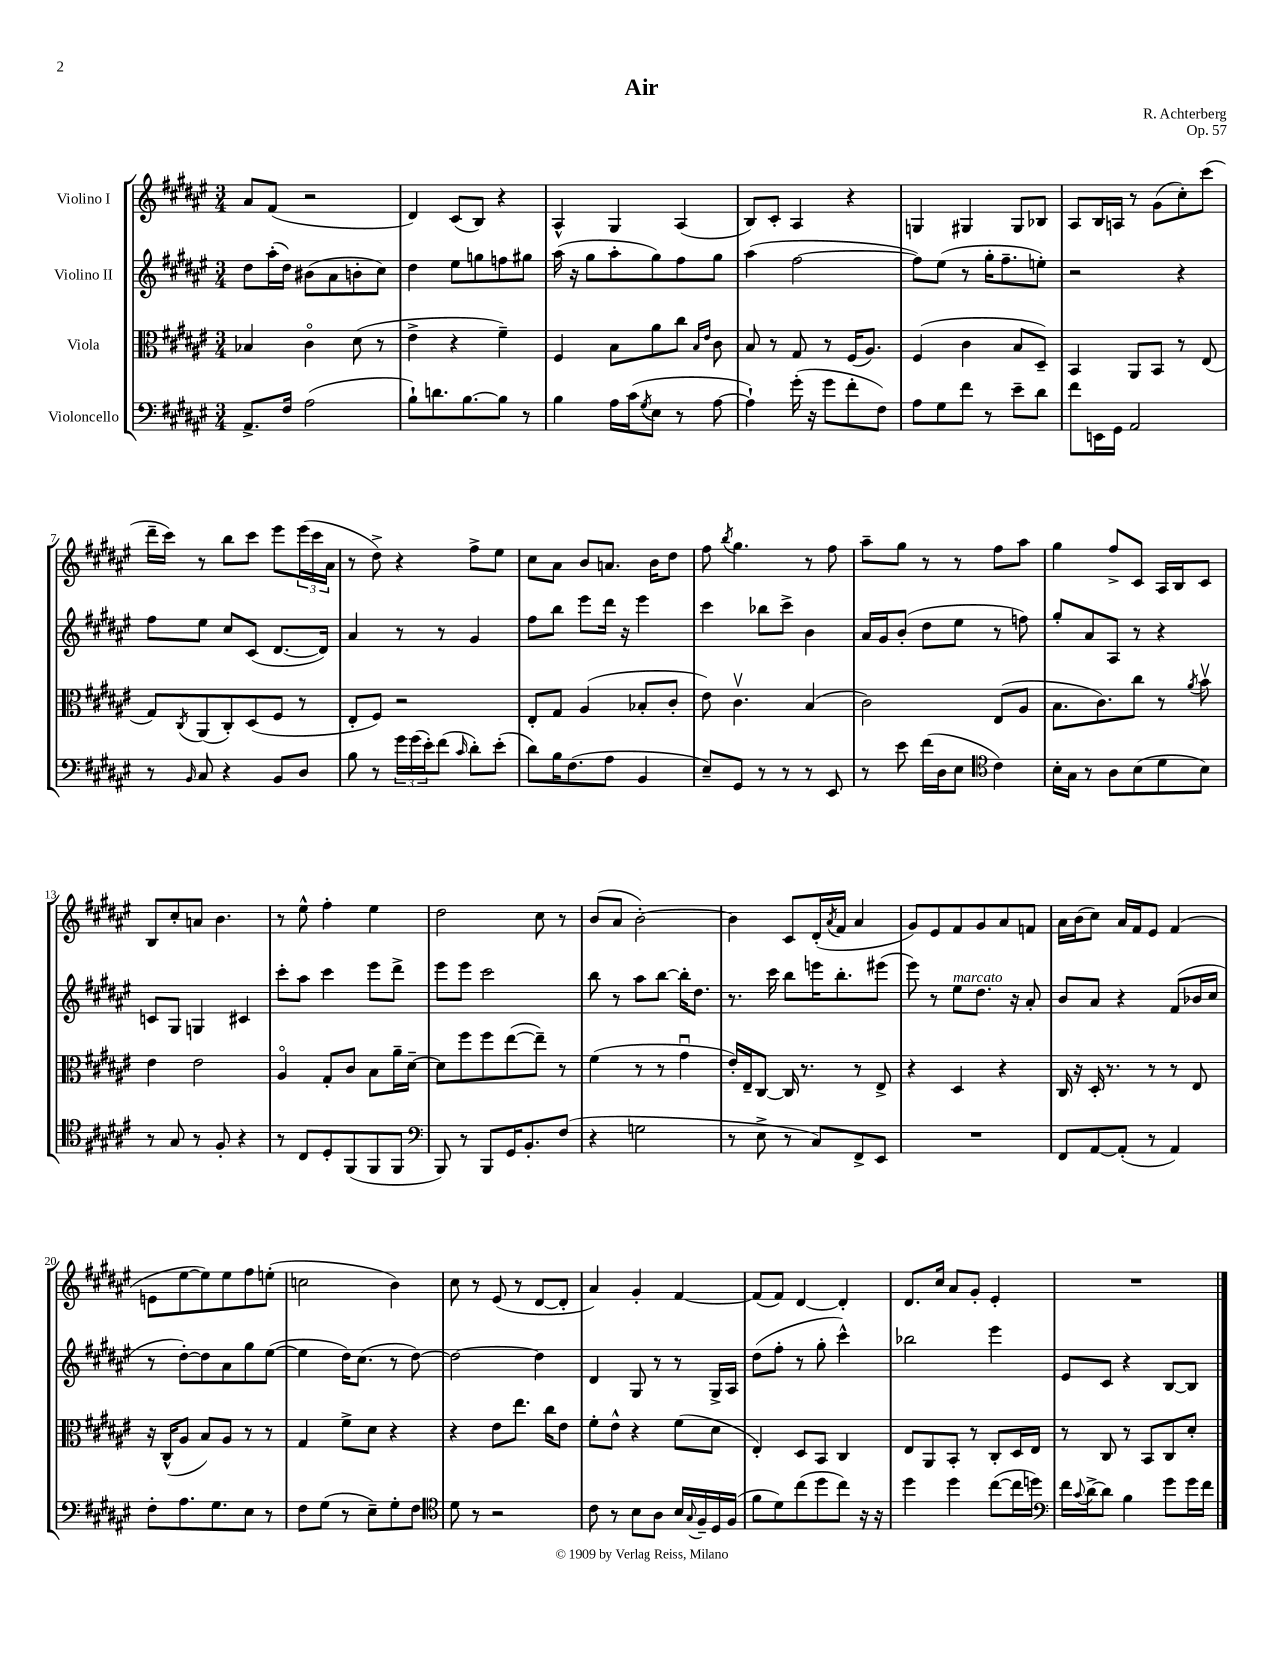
\header { title = "Air" composer = "R. Achterberg" opus = "Op. 57" }
<<
\new StaffGroup <<
\new Staff = "s0" \with { instrumentName = "Violino I" } {
    \clef treble \key fis \major \numericTimeSignature \time 3/4
    ais'8 fis'8( r2 |
    dis'4) cis'8( b8) r4 |
    ais4-^ gis4 ais4( |
    b8) cis'8-. ais4 r4 |
    g4 gis4 gis8 bes8 |
    ais8 b16 a16 r8 gis'8( cis''8-.) cis'''8( |
    dis'''16-- cis'''16) r8 b''8 cis'''8 eis'''8 \tuplet 3/2 { eis'''16( cis'''16 ais'16 } |
    r8 dis''8->) r4 fis''8-> eis''8 |
    cis''8 ais'8 b'8 a'8. b'16 dis''8 |
    fis''8 \acciaccatura { b''8 } gis''4. r8 fis''8 |
    ais''8-- gis''8 r8 r8 fis''8 ais''8 |
    gis''4 fis''8-> cis'8 ais16 b16 cis'8 |
    b8 cis''8-. a'8 b'4. |
    r8 eis''8-^ fis''4-. eis''4 |
    dis''2 cis''8 r8 |
    b'8( ais'8 b'2~-.) |
    b'4 cis'8 dis'16-.( \acciaccatura { ais'8 } fis'16 ais'4 |
    gis'8) eis'8 fis'8 gis'8 ais'8 f'8 |
    ais'16 b'16( cis''8) ais'16 fis'16 eis'8 fis'4( |
    e'8 eis''8~ eis''8) eis''8 fis''8 e''8-.( |
    c''2 b'4) |
    cis''8 r8 eis'8( r8 dis'8~ dis'8-. |
    ais'4) gis'4-. fis'4~ |
    fis'8( fis'8) dis'4~ dis'4-. |
    dis'8. cis''16 ais'8 gis'8-. eis'4-. |
    R2. \bar "|." |
}
\new Staff = "s1" \with { instrumentName = "Violino II" } {
    \clef treble \key fis \major \numericTimeSignature \time 3/4
    dis''8 ais''16-.( dis''16) bis'8( ais'8 b'8-. cis''8) |
    dis''4 eis''8 g''8 f''8 gis''8 |
    ais''16( r16 gis''8 ais''8-. gis''8) fis''8 gis''8 |
    ais''4( fis''2~ |
    fis''8) eis''8( r8 gis''16-. fis''8.-- e''8-.) |
    r2 r4 |
    fis''8 eis''8 cis''8 cis'8( dis'8.~ dis'16) |
    ais'4 r8 r8 gis'4 |
    fis''8 b''8 eis'''8 dis'''16 r16 eis'''4 |
    cis'''4 bes''8 cis'''8-> b'4 |
    ais'16 gis'16 b'8-.( dis''8 eis''8 r8 f''8) |
    gis''8-. ais'8 ais8 r8 r4 |
    c'8 gis8 g4 cis'4 |
    cis'''8-. ais''8 cis'''4 eis'''8 dis'''8-> |
    eis'''8 eis'''8 cis'''2 |
    b''8 r8 ais''8 b''8~ b''16-. dis''8. |
    r8. cis'''16 b''8 e'''16 b''8.-. eis'''8( |
    eis'''8) r8 eis''8^\markup { \italic "marcato" } dis''8. r16 ais'8-. |
    b'8 ais'8 r4 fis'8( bes'16 cis''16 |
    r8 dis''8~-.) dis''8 ais'8 gis''8 eis''8~( |
    eis''4 dis''16) cis''8.( r8 dis''8~) |
    dis''2~ dis''4 |
    dis'4 gis8 r8 r8 gis16-> ais16 |
    dis''8( fis''8-. r8 gis''8-. cis'''4-^) |
    bes''2 eis'''4 |
    eis'8 cis'8 r4 b8~ b8 \bar "|." |
}
\new Staff = "s2" \with { instrumentName = "Viola" } {
    \clef alto \key fis \major \numericTimeSignature \time 3/4
    bes4 cis'4\flageolet dis'8( r8 |
    eis'4-> r4 fis'4--) |
    fis4 b8 ais'8 cis''8 \grace { b16 eis'16 } cis'8 |
    b8 r8 gis8 r8 fis16( ais8.) |
    fis4( cis'4 b8 dis8--) |
    b,4 ais,8 b,8 r8 eis8( |
    gis8) \acciaccatura { cis8 } ais,8( cis8-.) dis8( fis8 r8 |
    eis8-. fis8) r2 |
    eis8-. gis8 ais4( bes8-. cis'8-. |
    eis'8) cis'4.\upbow b4( |
    cis'2) eis8( ais8 |
    b8. cis'8.) cis''8 r8 \acciaccatura { ais'8 } b'8\upbow |
    eis'4 eis'2 |
    ais4\flageolet gis8-. cis'8 b8 ais'16-- dis'16~-- |
    dis'8 fis''8 fis''8 eis''8~( eis''8--) r8 |
    fis'4( r8 r8 gis'4\downbow |
    eis'16-.) eis16-- cis8~ cis16 r8. r8 eis8-> |
    r4 dis4 r4 |
    cis16 r16 dis16-. r8. r8 r8 eis8 |
    r16 cis16-^( ais8 b8) ais8 r8 r8 |
    gis4 fis'8-> dis'8 r4 |
    r4 eis'8 eis''8. cis''16 eis'8 |
    fis'8-. eis'8-^ r4 fis'8( dis'8 |
    eis4-.) dis8 b,8 cis4 |
    eis8 ais,8 b,8-. r8 cis8-. dis16 eis16 |
    r8 cis8 r8 b,8 cis8 dis'8-. \bar "|." |
}
\new Staff = "s3" \with { instrumentName = "Violoncello" } {
    \clef bass \key fis \major \numericTimeSignature \time 3/4
    ais,8.-> fis16 ais2( |
    b8-!) d'8. b8.~ b8 r8 |
    b4 ais16 cis'16( \acciaccatura { gis8 } eis8 r8 ais8~ |
    ais4-!) gis'16-.( r16 gis'8 fis'8-. fis8) |
    ais8 gis8 fis'8 r8 eis'8-- dis'8 |
    fis'8 e,16 gis,16 ais,2 |
    r8 \grace { b,16 } cis8 r4 b,8 dis8 |
    b8 r8 \tuplet 3/2 { gis'16 gis'16( eis'16-.) } fis'8( \grace { cis'16 } dis'8-.) eis'8-.( |
    dis'8) b16 fis8.( ais8 b,4 |
    eis8--) gis,8 r8 r8 r8 eis,8 |
    r8 eis'8 fis'16( dis16 eis8 \clef tenor cis'4) |
    b16-. gis16 r8 ais8 b8( dis'8 b8) |
    r8 gis8 r8 fis8-. r4 |
    r8 cis8 dis8-. fis,8( fis,8 fis,8 |
    \clef bass b,,8) r8 b,,8 gis,16 b,8.-. fis8( |
    r4 g2 |
    r8 eis8-> r8 cis8) fis,8-> eis,8 |
    R2. |
    fis,8 ais,8~ ais,8-.( r8 ais,4) |
    fis8-. ais8. gis8. eis8 r8 |
    fis8 gis8( r8 eis8--) gis8-. fis8 |
    \clef tenor dis'8 r8 r2 |
    cis'8 r8 b8 ais8 b16 \appoggiatura { gis8 } fis16-- dis16 fis16( |
    fis'8 dis'8) cis''8( dis''8 cis''8) r16 r16 |
    dis''4 dis''4 cis''8~( cis''16 d''16) |
    \clef bass fis'16 \appoggiatura { cis'8 } dis'16~-> dis'8 b4 gis'8 gis'16 fis'16 \bar "|." |
}
>>
>>
